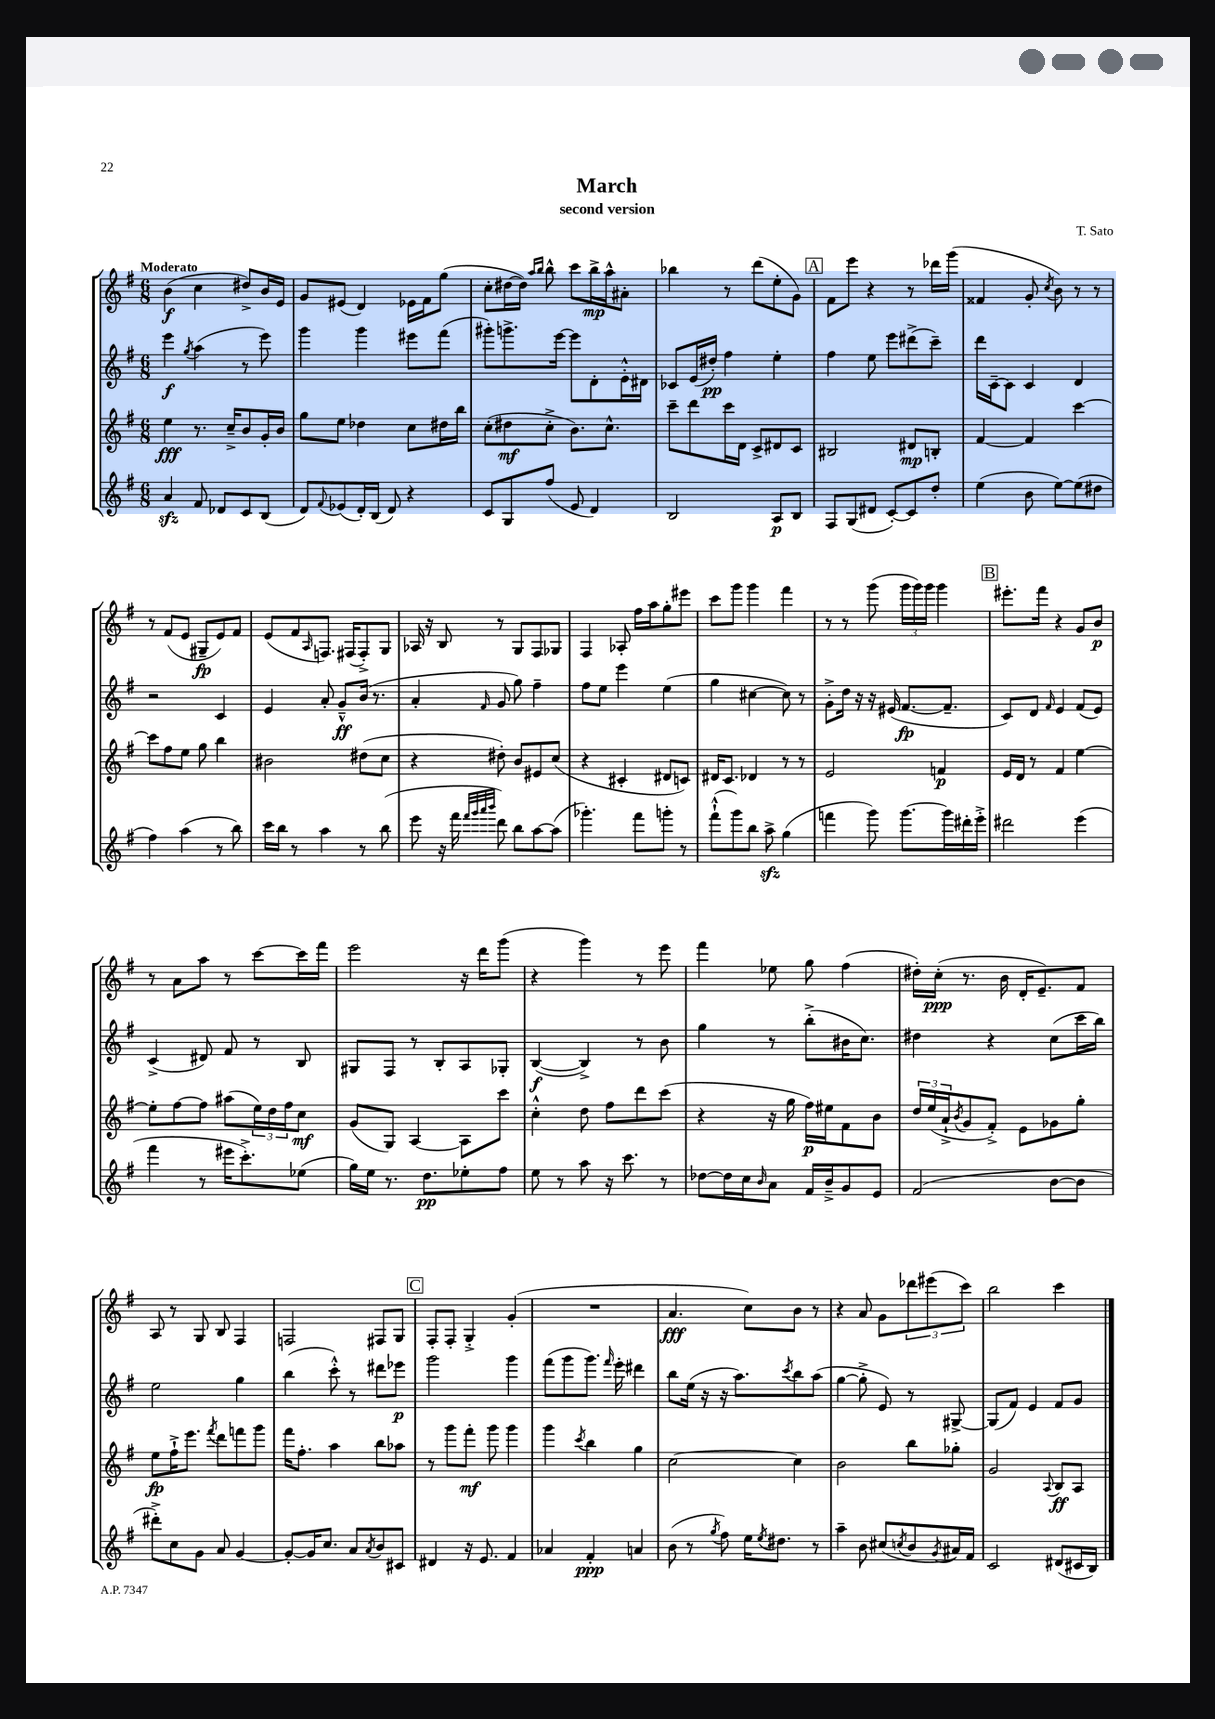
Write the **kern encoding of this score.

**kern	**kern	**kern	**kern
*staff4	*staff3	*staff2	*staff1
*clefG2	*clefG2	*clefG2	*clefG2
*k[f#]	*k[f#]	*k[f#]	*k[f#]
*M6/8	*M6/8	*M6/8	*M6/8
4a/	4ee\	4eee\	(4b\
.	.	8qgg/	.
8f#/	8.r	(4aa\	4cc\
8d-/L	.	.	.
.	16cc~^/LK	.	.
8c/	8b/	8r	8dd#^/L)
(8B/J	16g'/L	8eee\)	16b/L
.	16b/JJ	.	16e/JJ
=	=	=	=
8d/L)	8gg\L	4ggg\	8g/L
8qqf#/	.	.	.
(8e-/	8ee\J	.	(8e#/J
16d'/L)	4dd-\	4ggg\	4d/)
(16B/JJ	.	.	.
8d/)	.	.	.
4r	8cc\L	8eee#\L	16e-\LL
.	.	.	16f#\J
.	16dd#\L	(8fff#\J	(8gg\J
.	16bb\JJ	.	.
=	=	=	=
8c/L	(8cc'\L	8ggg#'\L)	8cc'\L
8G/	8dd#\	8.ggg^\	[16dd#\L
.	.	.	16dd#\]JJ)
.	.	.	16qqaa/LL
.	.	.	16qqbb/JJ
(8ff#/J	8cc'^\J	.	8bb^^\
.	.	[16eee\Jk	.
8e/	8.b\L)	8eee\]L	8ccc\L
4d/)	.	8d'\	16bb^\L
.	8.cc^^\J	.	16aa^^\J
.	.	16e'^^\L	8a#'\J
.	.	16d#\JJ	.
=	=	=	=
2B/	8ccc~\L	8c-/L	4bb-\
.	8ddd\	(16e/L	.
.	.	16dd#'/JJ)	.
.	16ccc\L	4ff#\	8r
.	16d\JJ	.	.
.	8c^/L	.	(8ddd\L
8A/L	8d#/	4ee'\	8ee'\
8B/J	8c/J	.	8g\J)
=	=	=	=
8F#/L	2B#/	4ff#\	8f#\L
(8G/	.	.	8eee\J
8d#/J	.	8ee\	4r
[8c'/L)	.	8eee\L	.
8c/]	8d#/L	(8ddd#^\	8r
8dd'/J	8B'/J	8ccc~\J)	16ddd-\LL
.	.	.	(16ggg\JJ
=	=	=	=
(4ee\	[4f#/	16ddd\LL	4f##/
.	.	[16c~\J	.
.	.	8c\]J	.
8b\	4f#/]	4c/	8g'/
.	.	.	8qcc/
[8ee\L)	.	.	8b\)
(8ee\]	[4ccc\	4d/	8r
8dd#\J	.	.	8r
=	=	=	=
4ff#\)	8ccc\]L	2r	8r
.	8ff#\	.	(8f#/L
(4aa\	8ee\J	.	8e/J
.	8gg\	.	8G#~/L
8r	4bb\	4c/	8e/)
8bb\)	.	.	8f#/J
=	=	=	=
16ccc\LL	2b#\	4e/	(8e/L
16bb\JJ	.	.	.
8r	.	.	8f#/
.	.	.	16qqA/
4aa\	.	8a'/	8.F/J)
.	.	8g~^^/L	.
.	.	.	(16F#/LK
8r	(8dd#\L	(16b/Jk	8F#'^/)
.	.	8.r	.
(8bb\	8cc\J	.	8G/J
=	=	=	=
8eee\	4r	4a'/	16A-/
.	.	.	16r
16r	.	.	8B/
16fff#\	.	.	.
32qqfff#/LLL	.	.	.
32qqggg/	.	.	.
32qqaaa/	.	.	.
32qqbbb/JJJ	.	16qqf#/	.
8ddd\)	8dd#'\)	8g/	8r
8bb\L	8b/L	8gg\)	8G/L
[8aa\	8e#/	4ff#~\	8F#/
(8aa\]J	(8cc/J	.	8G-/J
=	=	=	=
4.ggg-'\)	4r	8ff#\L	4F#/
.	.	8ee\J	.
.	4c#'/	4eee\	8A-'/
8fff#\L	.	.	16ff#\LL
.	.	.	16aa\J
8ggg'\J	8d#/L	(4ee\	8gg'\
8r	8c/J)	.	8eee#\J
=	=	=	=
(8fff#`^^\L	16d#/LK	4gg\	8ccc\L
.	8.c/J	.	.
8ggg\)	.	.	8ggg\J
8bb\J	4d-/	[4cc#\	4ggg\
8aa^\	.	.	.
(4gg\	8r	8cc#\])	4fff#\
.	8r	8r	.
=	=	=	=
4fff\	2e/	8g'^\L	8r
.	.	16dd\Jk	8r
.	.	16r	.
8ggg\)	.	16r	(8ggg\
.	.	(16e#/	.
[8.ggg\L	.	[8.f#/L	24ggg\LL
.	.	.	24ggg\)
.	.	.	24ggg\JJ
.	4f/	.	4ggg\
16ggg\]L	.	8.f#~/]J	.
16ddd#'\	.	.	.
16eee'^\JJ	.	.	.
=	=	=	=
2ddd#\	16e/LL	8c/L)	8.eee#'\L
.	16d/JJ	.	.
.	8r	8d/J	.
.	.	.	16fff#\Jk
.	.	16qqf#/	.
.	4f#/	4e/	4r
(4eee\	[4ee\	(8f#/L	8g/L
.	.	8e/J)	8b/J
=	=	=	=
4fff#\	8ee'\]L	(4c^/	8r
.	[8ff#\	.	8a\L
8r	8ff#\]J	8d#/)	8aa\J
16eee#\LK	(8aa#\L	8f#/	8r
8.ccc'^\)	.	.	.
.	24ee\L)	8r	[8ccc\L
.	24dd\	.	.
.	24ff#\J	.	.
(8ee-\J	8cc\J	8B/	16ccc\]L
.	.	.	16fff#\JJ
=	=	=	=
16gg\LL)	(8g/L	8G#/L	2eee\
16ee\JJ	.	.	.
8.r	8G/J)	8F#/J	.
.	[4A/	8r	.
8.dd\L	.	.	.
.	.	8B'/L	.
8ee-'\	8A\]L	8A/	16r
.	.	.	16ddd\LK
8ff#\J	8ccc\J	8G-'/J	(8ggg\J
=	=	=	=
8ee\	4cc'^^\	([4B/	4r
8r	.	.	.
8aa\	8dd\	4B^/])	4ggg\)
16r	8ff#\L	.	.
8.ccc\	.	.	.
.	8ddd\	8r	8r
8r	(8ccc\J	8b\	8eee\
=	=	=	=
[8dd-\L	4r	4gg\	4fff#\
16dd-\]L	.	.	.
16cc\J	.	.	.
16qqb/	.	.	.
8a\J	16r	8r	8ee-\
.	16gg\	.	.
16f#/LL	16ff#\LL)	(8bb'^\L	8gg\
16b~^/J	16ee#\J	.	.
8g/	8f#\	16b#\K	(4ff#\
.	.	8.cc\J)	.
8e/J	8b\J	.	.
=	=	=	=
(2f#/	24dd/LL	4dd#\	16dd#'\LL)
.	(24ee/	.	.
.	.	.	(16cc'\JJ
.	24a`^/J	.	.
.	8qb/	.	.
.	8g/	.	8.r
.	8f#'^/J)	4r	.
.	.	.	16b\
.	8e\L	.	16d'/LK
.	.	.	8.e~/)
[8b\L	8g-\	(8cc\L	.
8b\]J	8gg'\J	16ccc\L	8f#/J
.	.	16bb\JJ)	.
=	=	=	=
8ddd#'^\L)	8ee\L	2ee\	8A/
8cc\	16ff#`^\K	.	8r
.	8.eee\J	.	.
8g\J	.	.	8G/
.	8qfff#/	.	.
8a/	8ddd\L	.	8B/
[4g/	8fff\	4gg\	4F#/
.	8ggg\J	.	.
=	=	=	=
8g'/_L	16fff#\LK	(4bb\	2F/
.	8.ff#'\J	.	.
16g/]K	.	.	.
8.cc/J	.	.	.
.	4aa\	8ccc'^^\)	.
8a/L	.	8r	.
8qa/	.	.	.
8b/	8bb\L	8ddd#\L	8F#/L
8c#/J	8aa-\J	8eee-\J	8G/J
=	=	=	=
4d#/	8r	2ggg\	8F#'/L
.	8ggg\L	.	8F#'/J
16r	8fff#'\J	.	4G'^/
8.e/	.	.	.
.	8ggg\	.	.
4f#/	4ggg\	4ggg\	(4g'/
=	=	=	=
4a-/	4ggg\	(8fff#\L	2.r
.	.	8ggg\	.
.	8qccc/	.	.
4f#'/	4bb\	8.ggg\J)	.
.	.	16qqfff#/	.
.	.	16eee'\	.
4a/	4gg\	4ddd#\	.
=	=	=	=
(8b\	[2cc\	8bb\L	4.a/
8r	.	(16ee\Jk	.
.	.	16r	.
8qgg/	.	.	.
8ff#\)	.	16r	.
.	.	8.aa\L)	.
16ee\LK	.	.	8cc\L)
8qee/	.	.	.
8.dd#\J	.	.	.
.	.	8qccc/	.
.	4cc\]	8bb\	8b\J
8r	.	(8aa\J	8r
=	=	=	=
4aa~\	2b\	[4gg\	4r
8b\	.	8gg'^\]	8a/
(8cc#/L	.	8e/)	8g\L
8qcc/	.	.	.
8b/	8bb\L	8r	12ddd-\
.	.	.	(12eee#\
8qg/	.	.	.
16a#/L)	8gg-'\J	[8G#^/	.
.	.	.	12ccc\J)
16f#/JJ	.	.	.
=	=	=	=
2c/	2g/	(8G#/]L	2bb\
.	.	8f#/J)	.
.	.	4e/	.
.	8qqA/	.	.
(8d#/L	8B/L	8f#/L	4ccc\
16c#/L	8A/J	8g/J	.
16B/JJ)	.	.	.
==	==	==	==
*-	*-	*-	*-
